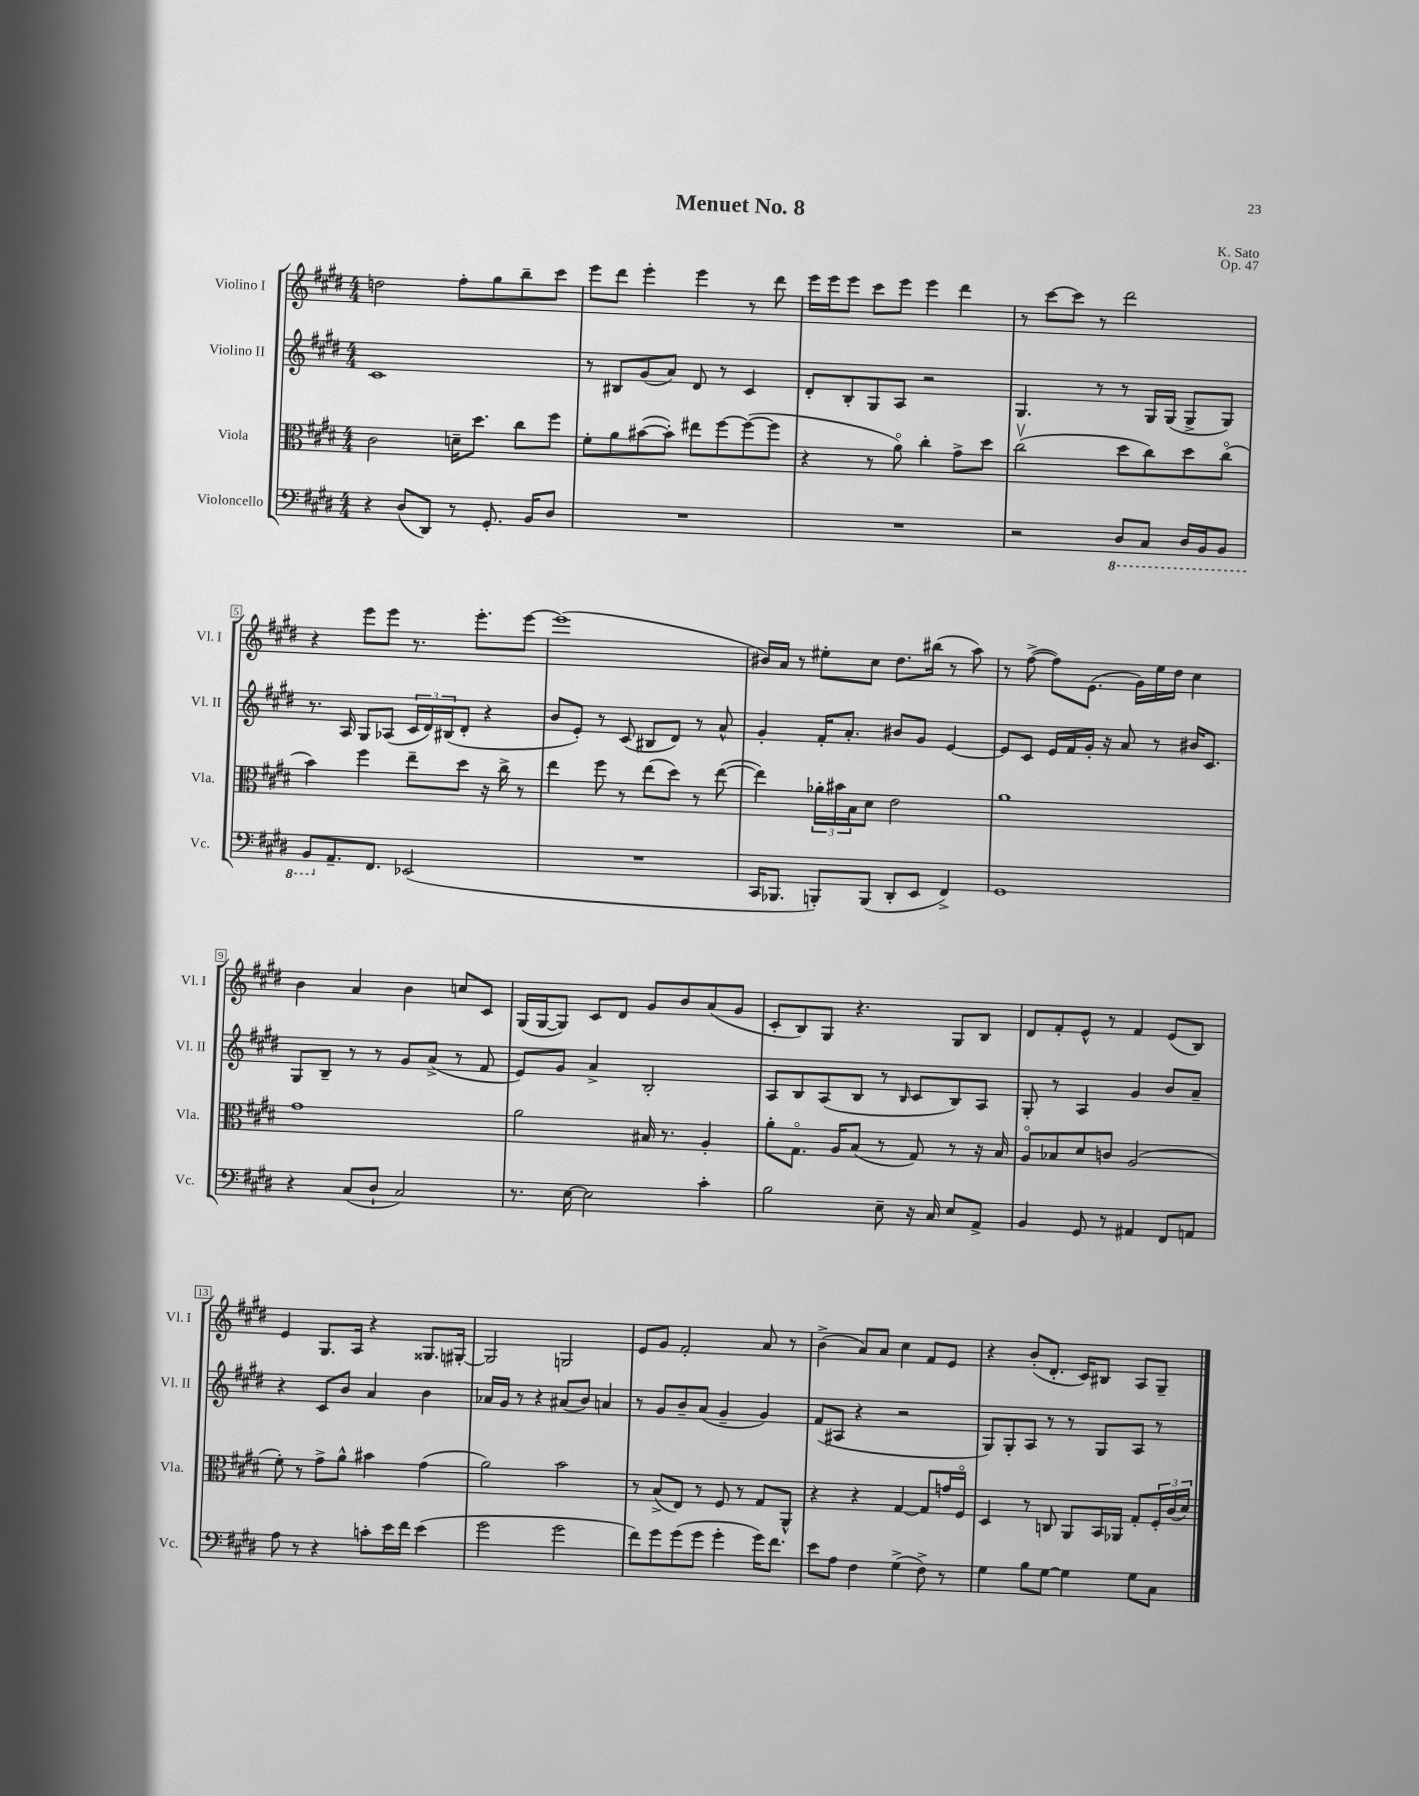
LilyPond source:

\header { title = "Menuet No. 8" composer = "K. Sato" opus = "Op. 47" }
<<
\new StaffGroup <<
\new Staff = "s0" \with { instrumentName = "Violino I" shortInstrumentName = "Vl. I" } {
    \clef treble \key e \major \numericTimeSignature \time 4/4
    d''2 fis''8-. gis''8 b''8-- cis'''8 |
    e'''8 dis'''8 e'''4-. e'''4 r8 dis'''8 |
    e'''16 e'''16 e'''8 cis'''8 e'''8 e'''4 dis'''4 |
    r8 cis'''8~ cis'''8 r8 dis'''2 |
    r4 e'''8 e'''8 r8. e'''8.-. e'''8~ |
    e'''1( |
    bis'16) a'16 r8 eis''8-. cis''8 dis''8. bis''16( r8 a''8) |
    r8 fis''8~->( fis''8) e'8.( gis'16) e''16 dis''16 cis''4 |
    b'4 a'4 b'4 c''8 cis'8 |
    gis16( gis16~ gis8) cis'8 dis'8 gis'8 b'8 a'8( gis'8 |
    cis'8-. b8) gis8 r4. gis8 b8 |
    dis'8 fis'8-. e'8-^ r8 fis'4 e'8( b8) |
    e'4 gis8. a16 r4 gisis8. gis16~-. |
    gis2 g2 |
    e'8 gis'8 fis'2-. a'8 r8 |
    b'4->( a'8) a'8 cis''4 fis'8 e'8 |
    r4 b'8-.( dis'8.-. cis'16) bis8 a8 gis8-- \bar "|." |
}
\new Staff = "s1" \with { instrumentName = "Violino II" shortInstrumentName = "Vl. II" } {
    \clef treble \key e \major \numericTimeSignature \time 4/4
    cis'1 |
    r8 bis8 gis'8( a'8) dis'8 r8 cis'4 |
    dis'8-. b8-. gis8 a8 r2 |
    gis4. r8 r8 gis16 gis16( gis8-> gis8) |
    r8. a16 gis8 aes8( \tuplet 3/2 { cis'16 dis'16) bis16( } dis'8-. r4 |
    b'8 e'8-.) r8 cis'8( bis8 dis'8) r8 a'8-^ |
    gis'4-. fis'16-. a'8.-. bis'8 gis'8 e'4~ |
    e'8 cis'8 e'16 fis'16 gis'16-. r16 a'8 r8 bis'16 cis'8. |
    gis8 b8-- r8 r8 gis'8 a'8->( r8 fis'8 |
    e'8) gis'8 a'4-> b2-. |
    a8 b8 a8( b8 r8 \grace { b16 } cis'8 b8) a8 |
    gis8-. r8 a4 gis'4 b'8 a'8-- |
    r4 cis'8 b'8 a'4 b'4 |
    aes'16 gis'16 r8 r4 ais'8( b'8) a'4 |
    r8 gis'8 b'8-- a'8( gis'4-- gis'4) |
    fis'8( ais8 r4 r2 |
    gis8) gis8-. a8 r8 r8 gis8 a8 r8 \bar "|." |
}
\new Staff = "s2" \with { instrumentName = "Viola" shortInstrumentName = "Vla." } {
    \clef alto \key e \major \numericTimeSignature \time 4/4
    cis'2 d'16-- dis''8. cis''8 fis''8 |
    fis'8-. a'8 bis'8~( bis'8-.) eis''8 fis''8~ fis''8~( fis''8 |
    r4 r8 a'8\flageolet) cis''4-. gis'8-> dis''8 |
    cis''2\upbow( dis''8 cis''8) dis''8 cis''8\flageolet( |
    b'4) fis''4 e''8-- dis''8 r16 cis''16-> r8 |
    e''4 fis''8 r8 e''8( dis''8) r8 e''8~( |
    e''4) \tuplet 3/2 { aes'16-. bis'16 b16 } dis'8 e'2 |
    a'1 |
    gis'1 |
    a'2 bis16 r8. a4-. |
    a'8-. gis8.\flageolet a16 b8( r8 gis8) r8 r16 b16 |
    a8\flageolet bes8 dis'8 c'8 a2( |
    fis'8-.) r8 gis'8-> a'8-^ bis'4 gis'4( |
    a'2) b'2 |
    r8 b8->( e8) r8 fis8 r8 gis8 a,8-^ |
    r4 r4 gis4~ gis8 g'16 fis16\flageolet |
    dis4 r8 c8 a,8 b,16 aes,16 gis8-. \tuplet 3/2 { fis16-. cis'16( dis'16) } \bar "|." |
}
\new Staff = "s3" \with { instrumentName = "Violoncello" shortInstrumentName = "Vc." } {
    \clef bass \key e \major \numericTimeSignature \time 4/4
    r4 dis8( dis,8) r8 gis,8.-. b,16 dis8 |
    R1 |
    R1 |
    r2 \ottava #-1 dis,8 cis,8 dis,16 b,,16 b,,8 |
    b,,8 \ottava #0 a,8.-- fis,8. ees,2( |
    R1 |
    cis,16 bes,,8. b,,8-.) b,,8( dis,8-. e,8 fis,4->) |
    gis,1 |
    r4 cis8( dis8-! cis2) |
    r8. e16~ e2 cis'4-. |
    b2 e8-- r16 cis16 e8 a,8-> |
    b,4 gis,8 r8 ais,4 fis,8 a,8 |
    a8 r8 r4 c'8-. e'16 fis'16 e'4( |
    gis'2 gis'2 |
    fis'8) gis'8 gis'8( gis'8 gis'4-. gis'16) fis'8. |
    e'8 a8 fis4 gis4->( fis8->) r8 |
    gis4 b8 gis8~ gis4 gis8 cis8 \bar "|." |
}
>>
>>
\layout { \context { \Score \override BarNumber.stencil = #(make-stencil-boxer 0.1 0.3 ly:text-interface::print) } }
